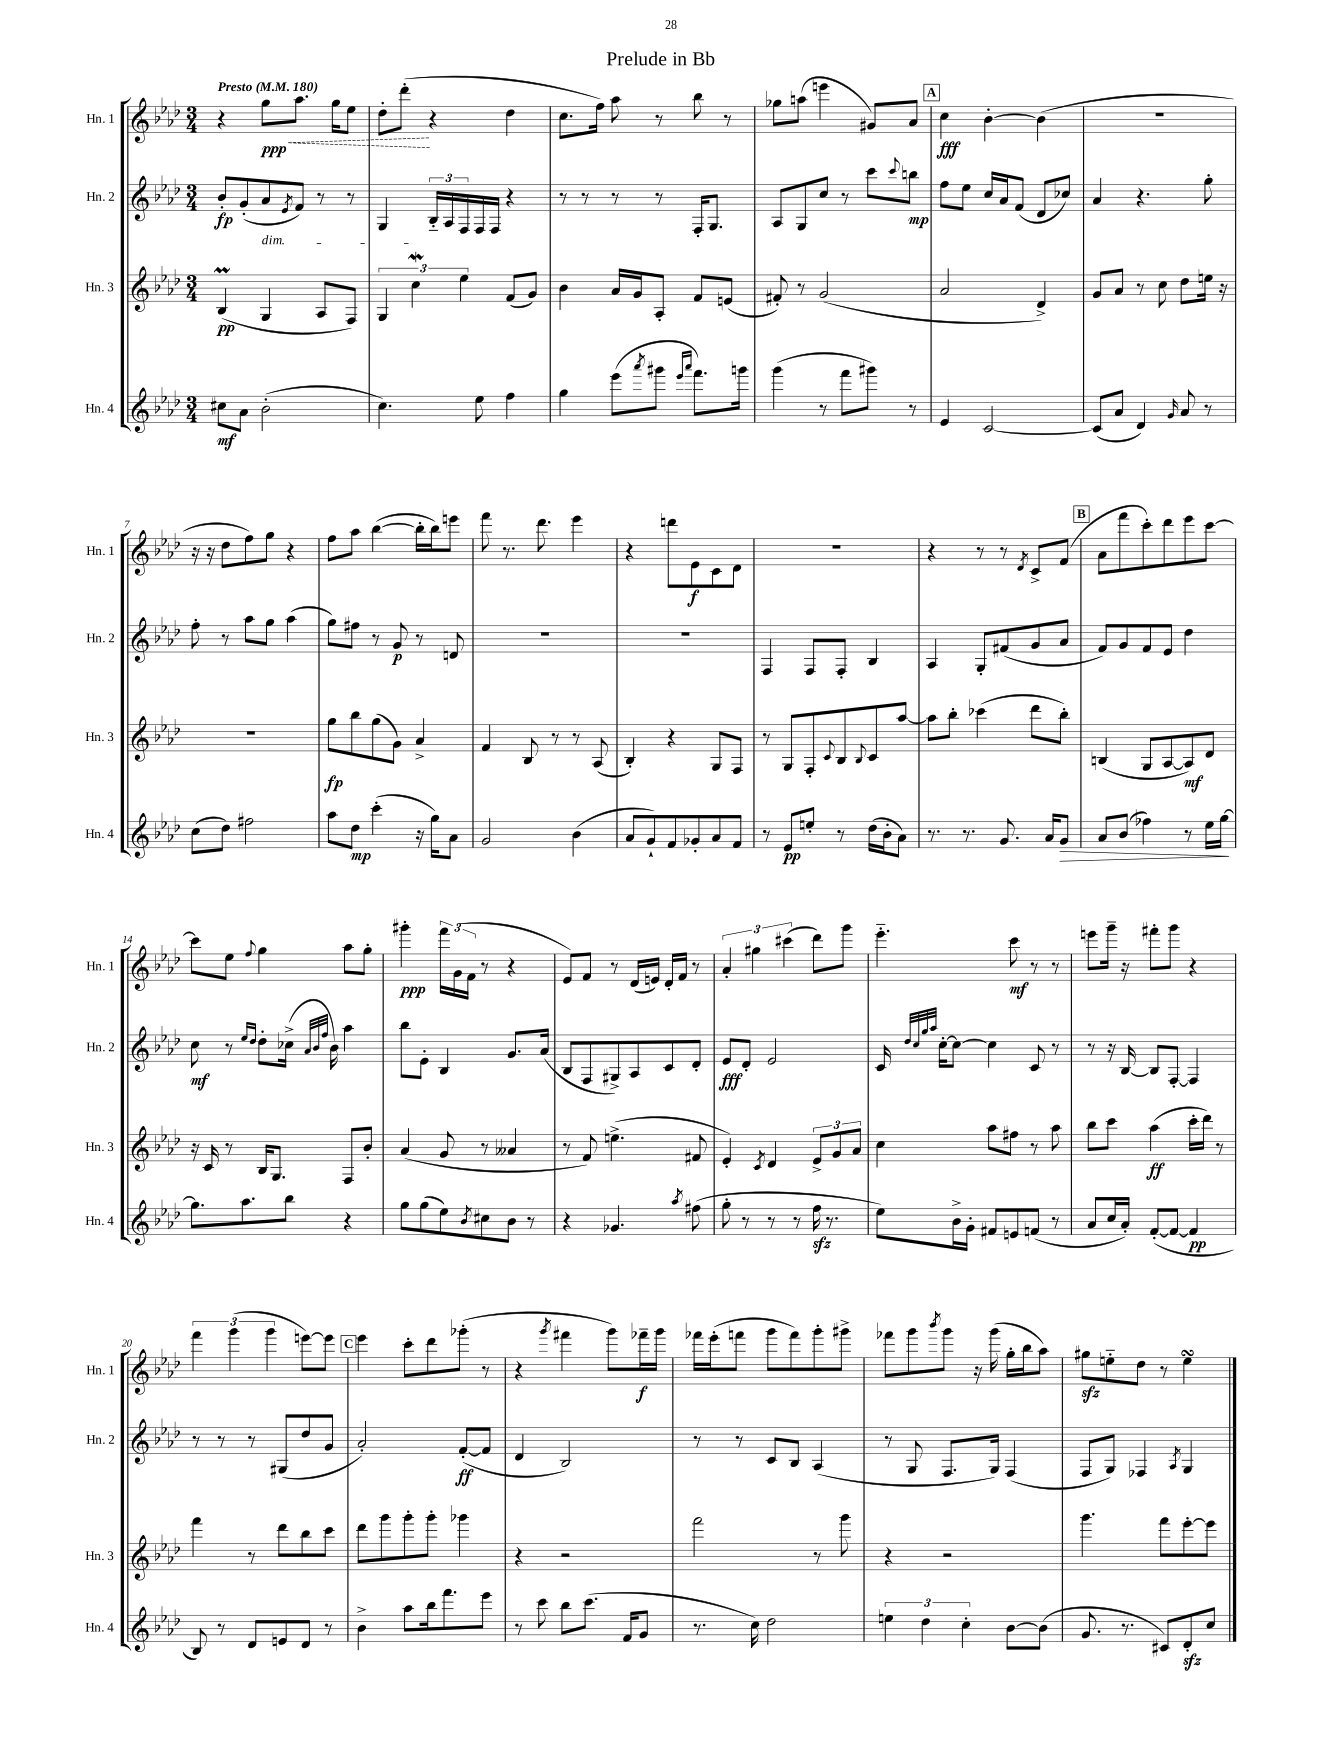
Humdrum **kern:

**kern	**dynam	**kern	**dynam	**kern	**dynam	**kern	**dynam
*part4	*part4	*part3	*part3	*part2	*part2	*part1	*part1
*staff4	*staff4	*staff3	*staff3	*staff2	*staff2	*staff1	*staff1
*I"Hn. 4	*	*I"Hn. 3	*	*I"Hn. 2	*	*I"Hn. 1	*
*I'Hn. 4	*	*I'Hn. 3	*	*I'Hn. 2	*	*I'Hn. 1	*
*clefG2	*	*clefG2	*	*clefG2	*	*clefG2	*
*k[b-e-a-d-]	*	*k[b-e-a-d-]	*	*k[b-e-a-d-]	*	*k[b-e-a-d-]	*
*M3/4	*	*M3/4	*	*M3/4	*	*M3/4	*
*MM180	*	*MM180	*	*MM180	*	*MM180	*
=1	=1	=1	=1	=1	=1	=1	=1
!	!	!	!	!	!	!LO:TX:a:B:t=Presto	!
8cc#X\L	mf	(4B-M/	pp	8b-'/L	fp	4r	.
8a-\J	.	.	.	(8g'/	.	.	.
!	!	!	!	!LO:TX:b:i:t=dim.	!	!	!
!	!	!	!	!	!	!	!LO:HP:b
(2b-'\	.	4G/	.	8a-/	.	8gg\L	< ppp
.	.	.	.	8qe-/	.	.	.
.	.	.	.	8f/J)	.	8.aa-\J	.
.	.	8A-/L	.	8r	.	.	.
.	.	.	.	.	.	16gg\KL	.
.	.	8F/J)	.	8r	.	8ee-\J	.
=2	=2	=2	=2	=2	=2	=2	=2
4.cc\)	.	6G/	.	4G/	.	8dd-'\L	.
.	.	.	.	.	.	(8ddd-'\J	.
.	.	6ccW\	.	.	.	.	.
.	.	.	.	24B-/LL	.	4r	[
.	.	.	.	24A-/	.	.	.
.	.	6ee-\	.	24F/	.	.	.
8ee-\	.	.	.	16F/	.	.	.
.	.	.	.	16F/JJ	.	.	.
4ff\	.	(8f/L	.	4r	.	4dd-\	.
.	.	8g/J)	.	.	.	.	.
=3	=3	=3	=3	=3	=3	=3	=3
4gg\	.	4b-\	.	8r	.	8.cc\L	.
.	.	.	.	8r	.	.	.
.	.	.	.	.	.	16ff\Jk)	.
(8eee-\L	.	16a-/LL	.	8r	.	8aa-\	.
.	.	16g/J	.	.	.	.	.
8qaaa-/	.	.	.	.	.	.	.
8ggg#X\J	.	8A-'/J	.	8r	.	8r	.
16qqeee-/LL	.	.	.	.	.	.	.
16qqaaa-/JJ	.	.	.	.	.	.	.
8.fff\L)	.	8f/L	.	16F'/KL	.	8bb-\	.
.	.	.	.	8.G/J	.	.	.
.	.	(8en/J	.	.	.	8r	.
16gggn\Jk	.	.	.	.	.	.	.
=4	=4	=4	=4	=4	=4	=4	=4
(4ggg\	.	8f#X'/)	.	8A-/L	.	8gg-X\L	.
.	.	8r	.	8G/	.	(8aan\J	.
8r	.	(2g/	.	8cc/J	.	4eeen\	.
8fff\L	.	.	.	8r	.	.	.
8ggg#X\J)	.	.	.	8ccc\L	.	8g#X/L)	.
.	.	.	.	8qqccc/	.	.	.
8r	.	.	.	8bbn\J	mp	8a-/J	.
!!LO:REH:place=s1:t=A
=5	=5	=5	=5	=5	=5	=5	=5
4e-/	.	2a-/	.	8ff\L	.	4cc\	fff
.	.	.	.	8ee-\J	.	.	.
[2c/	.	.	.	16cc/LL	.	[4b-'\	.
.	.	.	.	16a-/J	.	.	.
.	.	.	.	(8f/J	.	.	.
.	.	4d-^/)	.	8d-/L	.	(4b-\]	.
.	.	.	.	8cc-X/J)	.	.	.
=6	=6	=6	=6	=6	=6	=6	=6
(8c/L]	.	8g/L	.	4a-/	.	2.r	.
8a-/J	.	8a-/J	.	.	.	.	.
4d-/)	.	8r	.	4.r	.	.	.
.	.	8cc\	.	.	.	.	.
16qqg/	.	.	.	.	.	.	.
8a-/	.	8dd-\L	.	.	.	.	.
8r	.	16een\Jk	.	8gg'\	.	.	.
.	.	16r	.	.	.	.	.
!!LO:LB:g=z
=7	=7	=7	=7	=7	=7	=7	=7
(8cc\L	.	2.r	.	8ff'\	.	16r	.
.	.	.	.	.	.	16r	.
8dd-\J)	.	.	.	8r	.	8dd-\L	.
2ff#X\	.	.	.	8aa-\L	.	8ff\)	.
.	.	.	.	8gg\J	.	8gg\J	.
.	.	.	.	(4aa-\	.	4r	.
=8	=8	=8	=8	=8	=8	=8	=8
8aa-\L	.	8gg\L	fp	8gg\L)	.	8ff\L	.
8dd-\J	mp	8bb-\	.	8ff#X\J	.	8aa-\J	.
(4ccc'\	.	(8gg\	.	8r	.	([4bb-\	.
.	.	8g\J)	.	8g/	p	.	.
16r	.	4a-^/	.	8r	.	16bb-'\LL]	.
16gg\KL)	.	.	.	.	.	16bb-\J)	.
8a-\J	.	.	.	8dn/	.	8eeen\J	.
=9	=9	=9	=9	=9	=9	=9	=9
2g/	.	4f/	.	2.r	.	8fff\	.
.	.	.	.	.	.	8.r	.
.	.	8B-/	.	.	.	.	.
.	.	.	.	.	.	8.ddd-\	.
.	.	8r	.	.	.	.	.
(4b-\	.	8r	.	.	.	4eee-\	.
.	.	(8A-/	.	.	.	.	.
=10	=10	=10	=10	=10	=10	=10	=10
8a-/L	.	4B-'/)	.	2.r	.	4r	.
8g`/)	.	.	.	.	.	.	.
8f/	.	4r	.	.	.	8dddn\L	.
8g-X'/	.	.	.	.	.	8e-\	f
8a-/	.	8G/L	.	.	.	8c\	.
8f/J	.	8F/J	.	.	.	8d-\J	.
=11	=11	=11	=11	=11	=11	=11	=11
8r	.	8r	.	4F/	.	2.r	.
8e-/L	pp	8G/L	.	.	.	.	.
8een'/J	.	8F'/	.	8F/L	.	.	.
.	.	8qqc/	.	.	.	.	.
8r	.	8B-/	.	8F'/J	.	.	.
.	.	8qqB-/	.	.	.	.	.
(16dd-\LL	.	8c/	.	4B-/	.	.	.
16b-'\J	.	.	.	.	.	.	.
8a-\J)	.	[8aa-/J	.	.	.	.	.
=12	=12	=12	=12	=12	=12	=12	=12
8.r	.	8aa-\L]	.	4A-/	.	4r	.
.	.	8bb-'\J	.	.	.	.	.
8.r	.	.	.	.	.	.	.
.	.	(4ccc-X\	.	8G'/L	.	8r	.
8.g/	.	.	.	(8f#X/	.	8r	.
.	.	.	.	.	.	8qd-/	.
.	.	8ddd-\L	.	8g/	.	8c^/L	.
16a-/KL	.	.	.	.	.	.	.
!	!LO:HP:b	!	!	!	!	!	!
8g/J	>	8bb-'\J)	.	8a-/J	.	(8f/J	.
!!LO:REH:place=s1:t=B
=13	=13	=13	=13	=13	=13	=13	=13
8a-/L	.	(4Bn/	.	8f/L)	.	8a-\L	.
(8b-/J	.	.	.	8g/	.	8fff\	.
4ff-X\)	.	8G/L	.	8f/	.	8ccc'\)	.
.	.	[8A-/	.	8e-/J	.	8ddd-\	.
8r	.	8A-/])	mf	4dd-\	.	8eee-\	.
16ee-\LL	.	8d-/J	.	.	.	[8ccc\J	.
[16gg\JJ	.	.	.	.	.	.	.
.	]	.	.	.	.	.	.
!!LO:LB:g=z
=14	=14	=14	=14	=14	=14	=14	=14
8.gg\L]	.	16r	.	8cc\	mf	8ccc\L]	.
.	.	16c/	.	.	.	.	.
.	.	8r	.	8r	.	8ee-\J	.
8.aa-\	.	.	.	.	.	.	.
.	.	.	.	16qqee-/LL	.	.	.
.	.	.	.	16qqdd-/JJ	.	8qqff/	.
.	.	16B-/KL	.	8dd-'\L	.	4gg\	.
.	.	8.G/J	.	.	.	.	.
8bb-\J	.	.	.	(16cc-X^\Jk	.	.	.
.	.	.	.	32qqa-/LLL	.	.	.
.	.	.	.	32qqb-/	.	.	.
.	.	.	.	32qqff/JJJ	.	.	.
.	.	.	.	16b-\)	.	.	.
4r	.	8F/L	.	4aa-\	.	8aa-\L	.
.	.	8b-'/J	.	.	.	8gg'\J	.
=15	=15	=15	=15	=15	=15	=15	=15
8gg\L	.	(4a-/	.	8bb-\L	.	4ggg#X'\	ppp
(8gg\	.	.	.	8e-'\J	.	.	.
8ee-\)	.	8g/	.	4B-/	.	24fff\LL	.
.	.	.	.	.	.	(24g\	.
.	.	.	.	.	.	24f\JJ	.
8qb-/	.	.	.	.	.	.	.
8cc#X\	.	8r	.	.	.	8r	.
8b-\J	.	4a--X/	.	8.g/L	.	4r	.
8r	.	.	.	.	.	.	.
.	.	.	.	(16a-/Jk	.	.	.
=16	=16	=16	=16	=16	=16	=16	=16
4r	.	8r	.	8B-/L	.	8e-/L)	.
.	.	8f/)	.	8F/	.	8f/J	.
4.g-X/	.	(4.een^\	.	8G#X^/)	.	8r	.
.	.	.	.	8A-/	.	(16d-/LL	.
.	.	.	.	.	.	16en/JJ)	.
.	.	.	.	8c/	.	16d-'/LL	.
.	.	.	.	.	.	16f/JJ	.
8qaa-/	.	.	.	.	.	.	.
(8ff#X\	.	8f#X/	.	8d-'/J	.	8r	.
=17	=17	=17	=17	=17	=17	=17	=17
8gg'\	.	4e-'/)	.	8e-/L	fff	6a-'/	.
8r	.	.	.	8d-'/J	.	.	.
.	.	.	.	.	.	6gg#X\	.
.	.	8qc/	.	.	.	.	.
8r	.	4d-/	.	2e-/	.	.	.
.	.	.	.	.	.	(6ccc#X\	.
8r	.	.	.	.	.	.	.
16ffzz\	.	12e-^/L	.	.	.	8ddd-\L)	.
8.r	.	.	.	.	.	.	.
.	.	12g/	.	.	.	.	.
.	.	.	.	.	.	8ggg\J	.
.	.	12a-/J	.	.	.	.	.
=18	=18	=18	=18	=18	=18	=18	=18
8ee-\L)	.	4cc\	.	16c/	.	4.eee-\	.
.	.	.	.	32qqdd-/LLL	.	.	.
.	.	.	.	32qqcc/	.	.	.
.	.	.	.	32qqgg/	.	.	.
.	.	.	.	32qqaa-/JJJ	.	.	.
.	.	.	.	[16cc'\KL	.	.	.
16b-^\L	.	.	.	8cc\J_	.	.	.
16g'\JJ	.	.	.	.	.	.	.
8f#X/L	.	8aa-\L	.	4cc\]	.	.	.
8en/	.	8ff#X\J	.	.	.	8ccc\	mf
(8fn/J	.	8r	.	8c/	.	8r	.
8r	.	8aa-\	.	8r	.	8r	.
=19	=19	=19	=19	=19	=19	=19	=19
8a-/L	.	8bb-\L	.	8r	.	8eeen\L	.
16cc/L	.	8ccc\J	.	16r	.	16ggg~\Jk	.
16a-'/JJ)	.	.	.	[16B-/	.	16r	.
([8f'/L	.	(4aa-\	ff	8B-/L]	.	8fff#X'\L	.
8f/J_	.	.	.	[8F'/J	.	8ggg\J	.
4f/]	pp	16ccc'\LL	.	4F/]	.	4r	.
.	.	16ddd-\JJ)	.	.	.	.	.
.	.	8r	.	.	.	.	.
!!LO:LB:g=z
=20	=20	=20	=20	=20	=20	=20	=20
8B-/)	.	4fff\	.	8r	.	6fff\	.
8r	.	.	.	8r	.	.	.
.	.	.	.	.	.	(6ggg\	.
8d-/L	.	8r	.	8r	.	.	.
.	.	.	.	.	.	6ggg\	.
8en/	.	8ddd-\L	.	(8G#X/L	.	.	.
8d-/J	.	8bb-\	.	8dd-/	.	[8eeen\L)	.
8r	.	8ccc\J	.	8g/J	.	8eee\J]	.
!!LO:REH:place=s1:t=C
=21	=21	=21	=21	=21	=21	=21	=21
4b-^\	.	8ddd-\L	.	2a-'/)	.	4eee-\	.
.	.	8ggg\	.	.	.	.	.
8aa-\L	.	8ggg'\	.	.	.	8ccc'\L	.
16bb-\k	.	8ggg'\J	.	.	.	8ddd-\	.
8.fff\	.	.	.	.	.	.	.
.	.	4ggg-X\	.	([8f'/L	ff	(8ggg-X'\J	.
8eee-\J	.	.	.	8f/J]	.	8r	.
=22	=22	=22	=22	=22	=22	=22	=22
8r	.	4r	.	4d-/	.	4r	.
8ccc\	.	.	.	.	.	.	.
.	.	.	.	.	.	8qggg/	.
8bb-\L	.	2r	.	2B-/)	.	4fff#X\	.
(8.ccc\J	.	.	.	.	.	.	.
.	.	.	.	.	.	8ggg\L)	.
16f/KL	.	.	.	.	.	.	.
8g/J	.	.	.	.	.	16fff-X~\L	f
.	.	.	.	.	.	16ggg\JJ	.
=23	=23	=23	=23	=23	=23	=23	=23
8.r	.	2fff\	.	8r	.	16fff-X\LL	.
.	.	.	.	.	.	(16eee-'\J	.
.	.	.	.	8r	.	8fffn\J	.
16cc\)	.	.	.	.	.	.	.
2dd-\	.	.	.	8c/L	.	8ggg\L	.
.	.	.	.	8B-/J	.	8fff\)	.
.	.	8r	.	(4A-/	.	8ggg'\	.
.	.	8ggg\	.	.	.	8ggg#X^\J	.
=24	=24	=24	=24	=24	=24	=24	=24
6een\	.	4r	.	8r	.	8fff-X\L	.
.	.	.	.	8G/	.	8ggg\	.
6dd-\	.	.	.	.	.	.	.
.	.	.	.	.	.	8qbbb-/	.
.	.	2r	.	8.F/L	.	8ggg\J	.
6cc'\	.	.	.	.	.	.	.
.	.	.	.	.	.	16r	.
.	.	.	.	16G/Jk)	.	(16ggg\	.
[8b-\L	.	.	.	(4F/	.	16gg'\LL	.
.	.	.	.	.	.	16bb-\J	.
(8b-\J]	.	.	.	.	.	8aa-\J)	.
=25	=25	=25	=25	=25	=25	=25	=25
8.g/	.	4.ggg\	.	8F/L	.	8gg#Xzz\L	.
.	.	.	.	8G/J)	.	8een\	.
8.r	.	.	.	.	.	.	.
.	.	.	.	4F-X/	.	8dd-\J	.
8c#X/L)	.	8fff\L	.	.	.	8r	.
.	.	.	.	8qA-/	.	.	.
8d-zz'/	.	[8eee-'\	.	4G/	.	4eesSsS\	.
8cc/J	.	8eee-\J]	.	.	.	.	.
==	==	==	==	==	==	==	==
*-	*-	*-	*-	*-	*-	*-	*-
